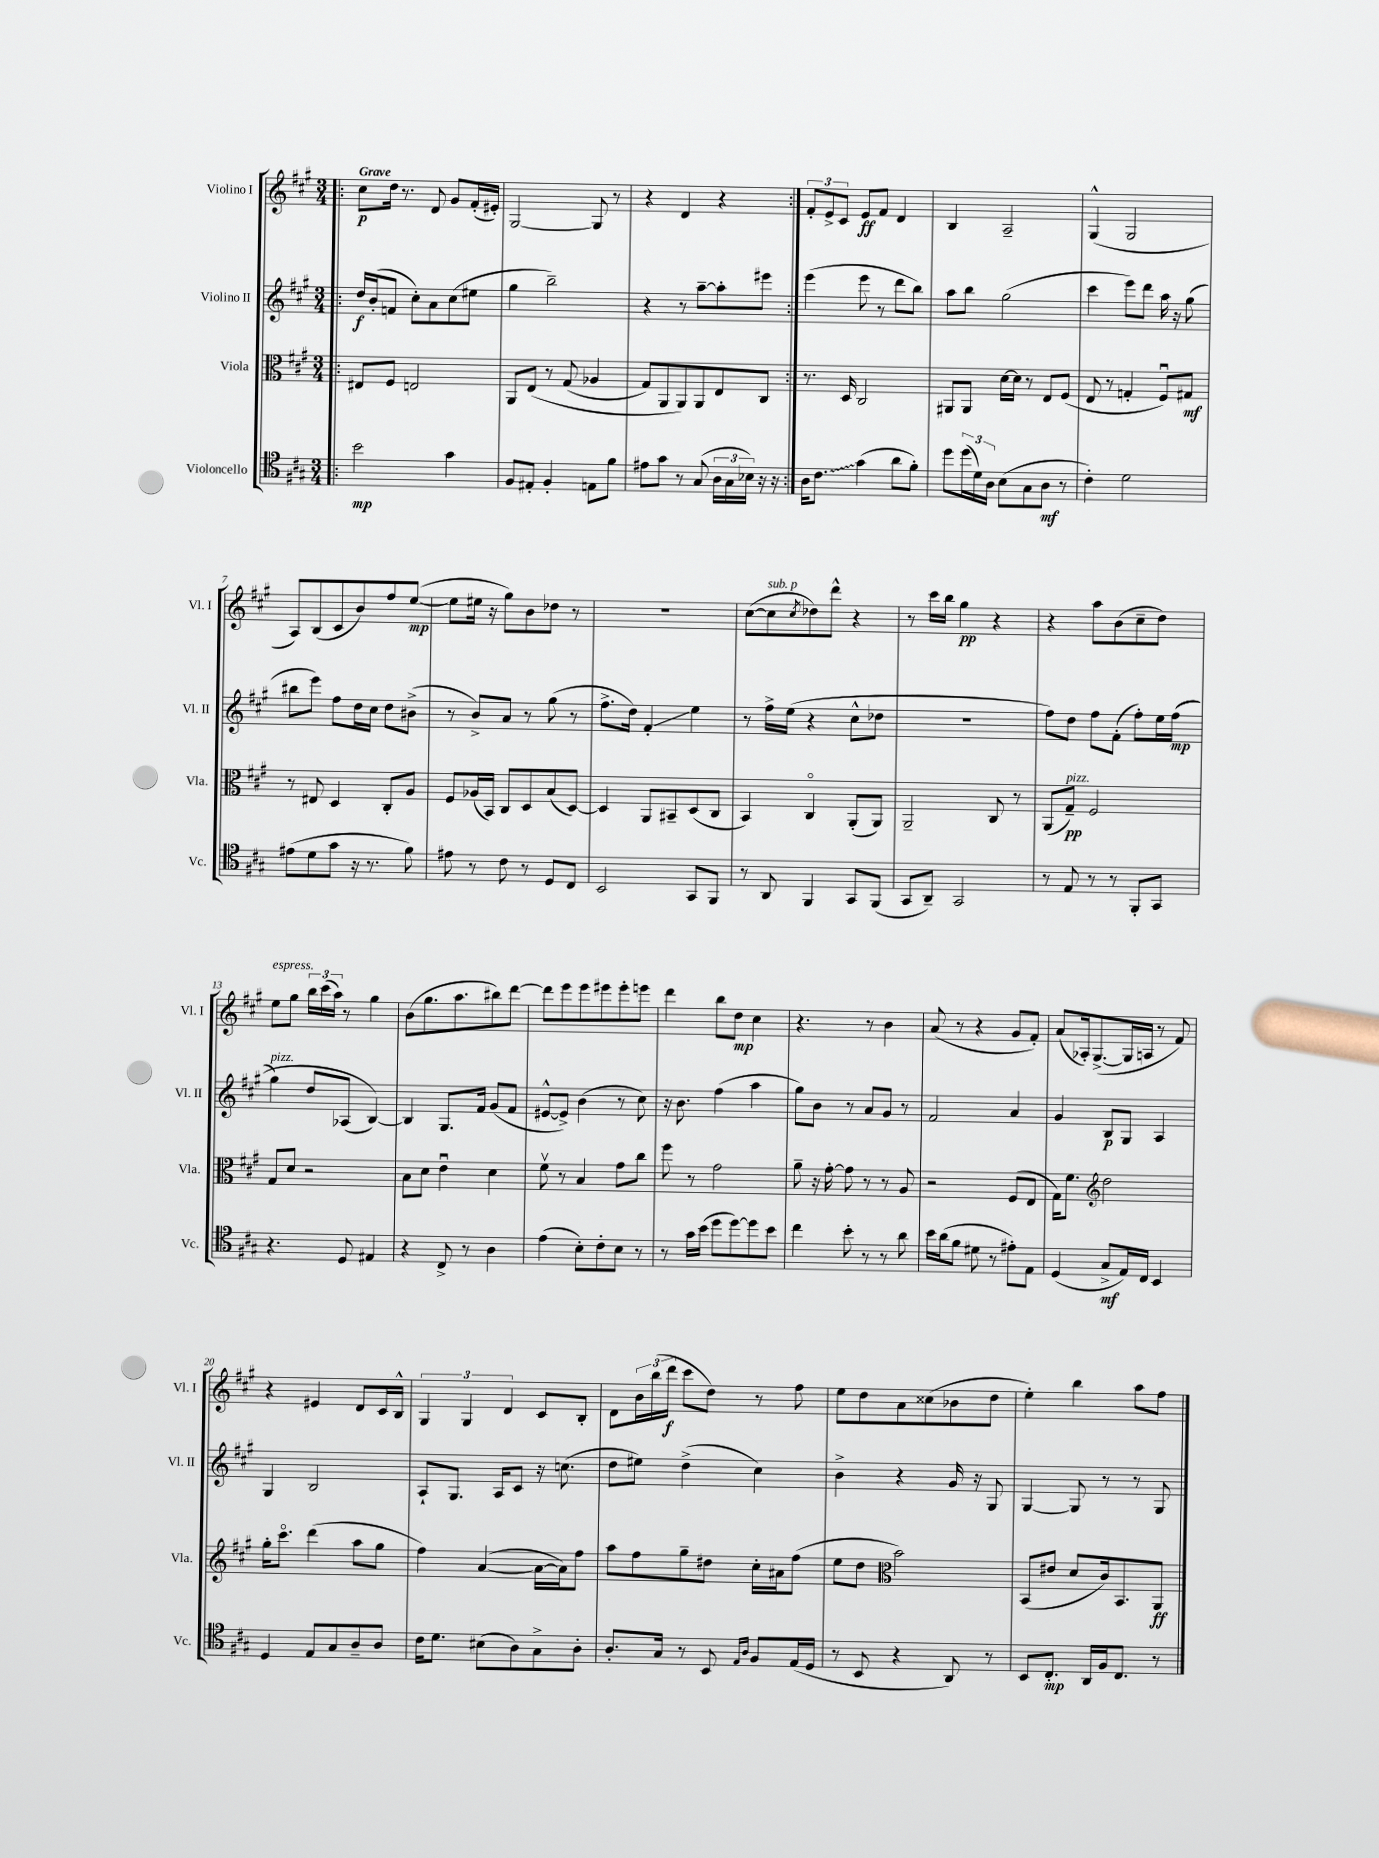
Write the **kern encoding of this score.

**kern	**kern	**kern	**kern
*staff4	*staff3	*staff2	*staff1
*clefC4	*clefC3	*clefG2	*clefG2
*k[f#c#g#]	*k[f#c#g#]	*k[f#c#g#]	*k[f#c#g#]
*M3/4	*M3/4	*M3/4	*M3/4
=!|:	=!|:	=!|:	=!|:
2b	8E#	16dd	8cc#
.	.	(16b'	.
.	8F#	8f	16dd
.	.	.	8.r
.	2E	8cc#')	.
.	.	8a	8d
4g#	.	(8cc#	8g#
.	.	8ee#	(16f#'
.	.	.	16e#')
=	=	=	=
8F#	8AA	4gg#	[2G#
8E#'	&(8E	.	.
4F#'	8r	2bb~)	.
.	(8G#	.	.
8E	4A-	.	8G#]
8f#	.	.	8r
=	=	=	=
8e#	8G#)	4r	4r
8g#	8AA	.	.
8r	8AA&)	8r	4d
(8G#	8AA	[8aa~	.
24A	8E	8aa']	4r
24G#	.	.	.
24B-)	.	.	.
16r	8C#	8eee#	.
16r	.	.	.
=:|!	=:|!	=:|!	=:|!
16A	8.r	(4eee	12f#'
8.c#	.	.	.
.	.	.	12e^
.	.	.	12c#
.	16D	.	.
(4g#	2C#	8eee	8e
.	.	8r	8f#
8a	.	8ddd	4d
8f#')	.	8bb)	.
=	=	=	=
8dd	8AA#	8aa	4B
(24dd	8AA#	8bb	.
24d)	.	.	.
24A	.	.	.
(8B	[16d	(2gg#	2A~
.	16d]	.	.
8G#	8r	.	.
8A	8E	.	.
8r	(8F#	.	.
=	=	=	=
4c#')	8E	4ccc#	(4G#^^
.	8r	.	.
2d	4G'	8eee)	2G#
.	.	8ddd	.
.	8F#u)	16aa	.
.	.	16r	.
.	8G#	(8gg#	.
=	=	=	=
(8e#	8r	8bb#	8A)
8d	8E#	8eee)	(8B
8g#	4D	8ff#	8c#
16r	.	16dd	8b)
8.r	.	16cc#	.
.	8C#'	8dd	8ff#
8f#)	8A	(8b#^	([8ee
=	=	=	=
8e#	8F#	8r	8ee]
8r	(16A-	8b^)	16ee#
.	16BB)	.	16r
8c#	8C#	8a	8gg#)
8r	8D	8r	8b
8D	(8B	(8gg#	8dd-
8C#	[8D)	8r	8r
=	=	=	=
2BB	4D]	8.ff#^	2.r
.	.	16dd)	.
.	8AA	4f#'	.
.	8BB#~	.	.
8GG#	(8D	4ee	.
8FF#	8C#	.	.
=	=	=	=
8r	4BB)	8r	([8cc#
8AA	.	16ff#^	8cc#]
.	.	(16ee	.
.	.	.	8qcc#
4FF#	4C#o	4r	8dd-)
.	.	.	8ddd^^
8GG#	(8AA'	8cc#^^	4r
(8FF#	8AA)	8dd-	.
=	=	=	=
8GG#	2AA~	2.r	8r
8AA~)	.	.	16ccc#
.	.	.	16bb
2GG#	.	.	4gg#
.	8C#	.	4r
.	8r	.	.
=	=	=	=
8r	(8AA	8ff#)	4r
8E	8G#~)	8dd	.
8r	2F#	8ff#	8aa
8r	.	(8f#'	(8b
8FF#'	.	8ff#')	8cc#~
8GG#	.	16ee	8dd)
.	.	&((16ff#	.
=	=	=	=
4.r	8G#	4gg#)	8ee
.	8d	.	8gg#
.	2r	8dd	24bb
.	.	.	(24ccc#
.	.	.	24aa)
8D	.	(8A-	8r
4E#	.	[4B)&)	4gg#
=	=	=	=
4r	8B	4B]	(8b
.	8d	.	8.gg#
8C#^	4eu	8.G#	.
.	.	.	8.aa
8r	.	.	.
.	.	16f#	.
4A	4d	(8g#	8bb#)
.	.	8f#	[8ddd
=	=	=	=
(4e	8f#v	[8e#^^	8ddd]
.	8r	8e#^])	8eee
8B')	4B	(4b	8eee
8c#'	.	.	8eee#
8B	8g#	8r	8eee#'
8r	8cc#	8cc#)	8eee
=	=	=	=
8r	8ff#	16r	4ddd
.	.	8.b	.
16g#	8r	.	.
(16b	.	.	.
8dd	2g#	(4ff#	8bb
[8dd)	.	.	8dd
8dd]	.	4aa	4cc#
8b	.	.	.
=	=	=	=
4cc#	8a~	8gg#)	4.r
.	16r	8b	.
.	[16g#'	.	.
8b'	8g#]	8r	.
8r	8r	8a	8r
8r	8r	8g#	4b
8a	8A	8r	.
=	=	=	=
16b	2r	2f#	(8a
(16a	.	.	.
8f#	.	.	8r
8d#	.	.	4r
8r	.	.	.
8e#')	(8F#	4a	8g#
8E	8E	.	8f#')
=	=	=	=
(4D	16G#)	4g#	(8a
.	8.f#	.	.
.	.	.	16A-')
.	.	.	([8.G#^
*	*clefG2	*	*
8G#^	2dd	8B	.
16E)	.	8G#	16G#]
16C#	.	.	16A
4BB	.	4A	8r
.	.	.	8f#)
=	=	=	=
4D	16gg#'	4G#	4r
.	8.ccc#o	.	.
8E	(4ddd	2B	4e#
8G#	.	.	.
8A~	8aa	.	8d
8A	8gg#	.	16c#
.	.	.	16B^^
=	=	=	=
16c#	4ff#)	8A`	6G#
8.d	.	.	.
.	.	8.G#	.
.	.	.	6G#
(8B#	([4a	.	.
.	.	16A	.
.	.	.	6d
8A)	.	8c#	.
8G#^	16a_	16r	8c#
.	16a])	(8.cc	.
8A'	8ff#	.	8B'
=	=	=	=
8.A'	8aa	8dd	8d
.	8ff#	8ee#)	24b
.	.	.	(24bb
16G#	.	.	.
.	.	.	24ddd
8r	8gg#~	(4dd^	8ccc#
8BB	8dd#	.	8dd)
16qqE	.	.	.
16qqA	.	.	.
8F#	16cc#'	4cc#)	8r
.	16a#	.	.
(16E	(8ff#	.	8ff#
16D	.	.	.
=	=	=	=
8r	8ee	4b^	8ee
8BB	8dd	.	8dd
*	*clefC3	*	*
4r	2b)	4r	8a
.	.	.	(8cc##
8AA)	.	16g#	8b-
.	.	16r	.
8r	.	8G#	8dd
=	=	=	=
8BB	(8BB	[4G#	4ee')
8.C#'	8e#	.	.
.	8d	8G#]	4bb
16AA	.	.	.
16F#	16c#)	8r	.
8.C#	8.BB	.	.
.	.	8r	8aa
8r	8AA	8G#	8ff#
==	==	==	==
*-	*-	*-	*-
